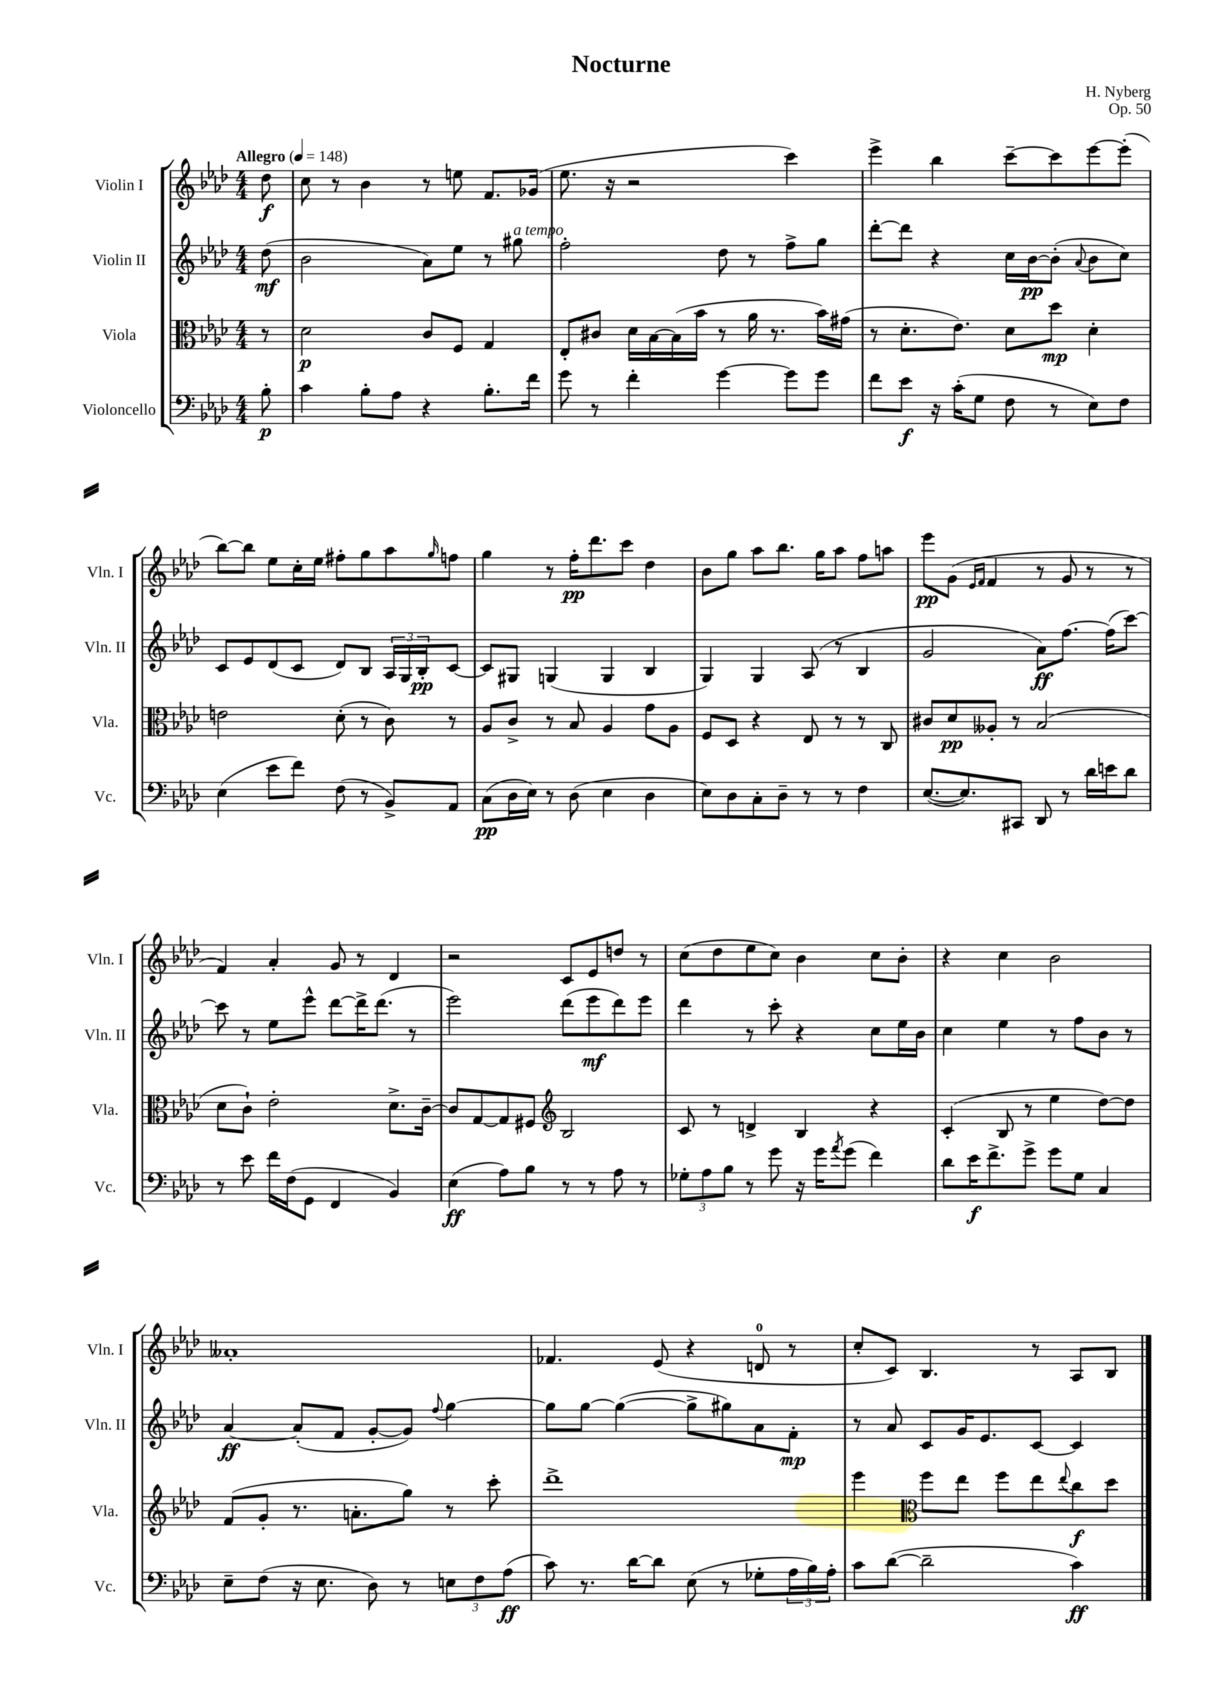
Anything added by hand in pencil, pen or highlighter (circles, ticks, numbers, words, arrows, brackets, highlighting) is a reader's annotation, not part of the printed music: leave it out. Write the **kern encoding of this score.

**kern	**kern	**kern	**kern
*staff4	*staff3	*staff2	*staff1
*clefF4	*clefC3	*clefG2	*clefG2
*k[b-e-a-d-]	*k[b-e-a-d-]	*k[b-e-a-d-]	*k[b-e-a-d-]
*M4/4	*M4/4	*M4/4	*M4/4
*MM148	*MM148	*MM148	*MM148
8B-'	8r	(8dd-	8dd-
=	=	=	=
4c	2d-	2b-	8cc
.	.	.	8r
8B-'	.	.	4b-
8A-	.	.	.
4r	8c	8a-)	8r
.	8F	8ee-	8ee
8.B-'	4G	8r	8.f
.	.	8gg#	.
16f	.	.	(16g-
=	=	=	=
8g	8E-'	2ff'	8.ee-
8r	8c#	.	.
.	.	.	16r
4f'	16d-	.	2r
.	[16B-	.	.
.	(16B-]	.	.
.	16b-	.	.
[4g	8r	8dd-	.
.	16a-	8r	.
.	8.r	.	.
8g]	.	8ff^	4ccc)
8g	16b-)	8gg	.
.	(16g#	.	.
=	=	=	=
8f	8r	[8ddd-'	4eee-^
8e-	8.d-'	8ddd-]	.
16r	.	4r	4bb-
(16c'	8.e-)	.	.
8G	.	.	.
8F	8d-	16cc	[8ccc~
.	.	[16b-	.
8r	8dd-	(8b-']	8ccc]
.	.	8qqa-	.
8E-)	4d-'	8b-	[8eee-
8F	.	8cc)	(8eee-']
=	=	=	=
(4E-	2e	8c	[8bb-)
.	.	8e-	8bb-]
8e-	.	(8d-	8ee-
8f)	.	8c	16cc'
.	.	.	16ee-
(8F	(8d-'	8d-)	8ff#'
8r	8r	8B-	8gg
8BB-^)	8c)	24A-	8aa-
.	.	24G	.
.	.	24B-'	.
.	.	.	16qqgg
8AA-	8r	[8c	8ff
=	=	=	=
(8C	8A-	8c]	4gg
16D-	8c^	8G#	.
16E-)	.	.	.
8r	8r	(4G	8r
(8D-	8B-	.	16ff'
.	.	.	8.ddd-
4E-	4A-	4G	.
.	.	.	8ccc
4D-	8g	4B-	4dd-
.	8A-	.	.
=	=	=	=
8E-)	8F	4G)	8b-
8D-	8D-	.	8gg
8C'	4r	4G	8aa-
8D-~	.	.	8.bb-
8r	8E-	(8A-	.
.	.	.	16gg
8r	8r	8r	8aa-
4F	8r	4B-	8ff
.	8C	.	8aa
=	=	=	=
([8.E-	8c#	2g	8eee-
.	8d-	.	(8g
8.E-])	.	.	.
.	.	.	16qqe-
.	.	.	16qqf
.	8A--'	.	4f
8CC#	8r	.	.
8DD-	(2B-	8a-)	8r
8r	.	[8.ff	8g
16d-	.	.	8r
16e	.	(16ff]	.
8d-	.	[8ccc)	8r
=	=	=	=
8r	8d-	8ccc]	4f)
8e-	8c`)	8r	.
16f	2e-'	8ee-	4a-'
(16F	.	.	.
8GG	.	8eee-^^	.
4FF	.	[8ddd-	8g
.	.	16ddd-^]	8r
.	.	(8.ddd-	.
4BB-)	8.d-^	.	4d-
.	.	8r	.
.	[16c~	.	.
=	=	=	=
(4E-	8c]	2eee-)	2r
.	[8G	.	.
8A-)	8G]	.	.
8B-	8F#	.	.
*	*clefG2	*	*
8r	2B-	(8ddd-	8c
8r	.	8eee-	8e-
8A-	.	8ddd-)	8dd
8r	.	8eee-	8r
=	=	=	=
12G-'	8c	4ddd-	(8cc
12A-	.	.	.
.	8r	.	8dd-
12B-	.	.	.
8r	4d^	8r	8ee-
8g	.	8ccc'	8cc)
16r	4B-	4r	4b-
16g	.	.	.
8qa-	.	.	.
(8g	.	.	.
4f)	4r	8cc	8cc
.	.	16ee-	8b-'
.	.	16b-	.
=	=	=	=
8d-	(4c'	4cc	4r
16e-	.	.	.
8.f^	.	.	.
.	8B-	4ee-	4cc
8g^	8r	.	.
8g	4ee-	8r	2b-
8G	.	8ff	.
4C	[8dd-)	8b-	.
.	8dd-]	8r	.
=	=	=	=
8E-~	(8f	[4a-	1a--'
(8F	8g'	.	.
16r	8.r	(8a-']	.
8.E-	.	.	.
.	.	8f	.
.	8.a'	.	.
8D-)	.	[8g'	.
8r	8gg)	8g])	.
.	.	8qqff	.
12E	8r	[4gg	.
12F	.	.	.
.	8ccc'	.	.
(12A-	.	.	.
=	=	=	=
8c)	1ddd-^	8gg]	4.f-
8.r	.	[8gg	.
.	.	(4gg_	.
[16d-	.	.	.
8d-]	.	.	(8e-
(8E-	.	8gg^]	4r
8r	.	8gg#)	.
8G-'	.	8a-	8d
24A-	.	8f'	8r
24B-)	.	.	.
24A-'	.	.	.
=	=	=	=
8c	4eee-	8r	8cc'
([8d-	.	8a-	8c)
*	*clefC3	*	*
2d-~]	8ff	8c	4.B-
.	8ee-	16g	.
.	.	8.e-	.
.	8ff	.	.
.	8ee-	[8c	8r
.	8qqee-	.	.
4c)	8cc	4c]	8A-
.	8dd-	.	8B-
==	==	==	==
*-	*-	*-	*-
